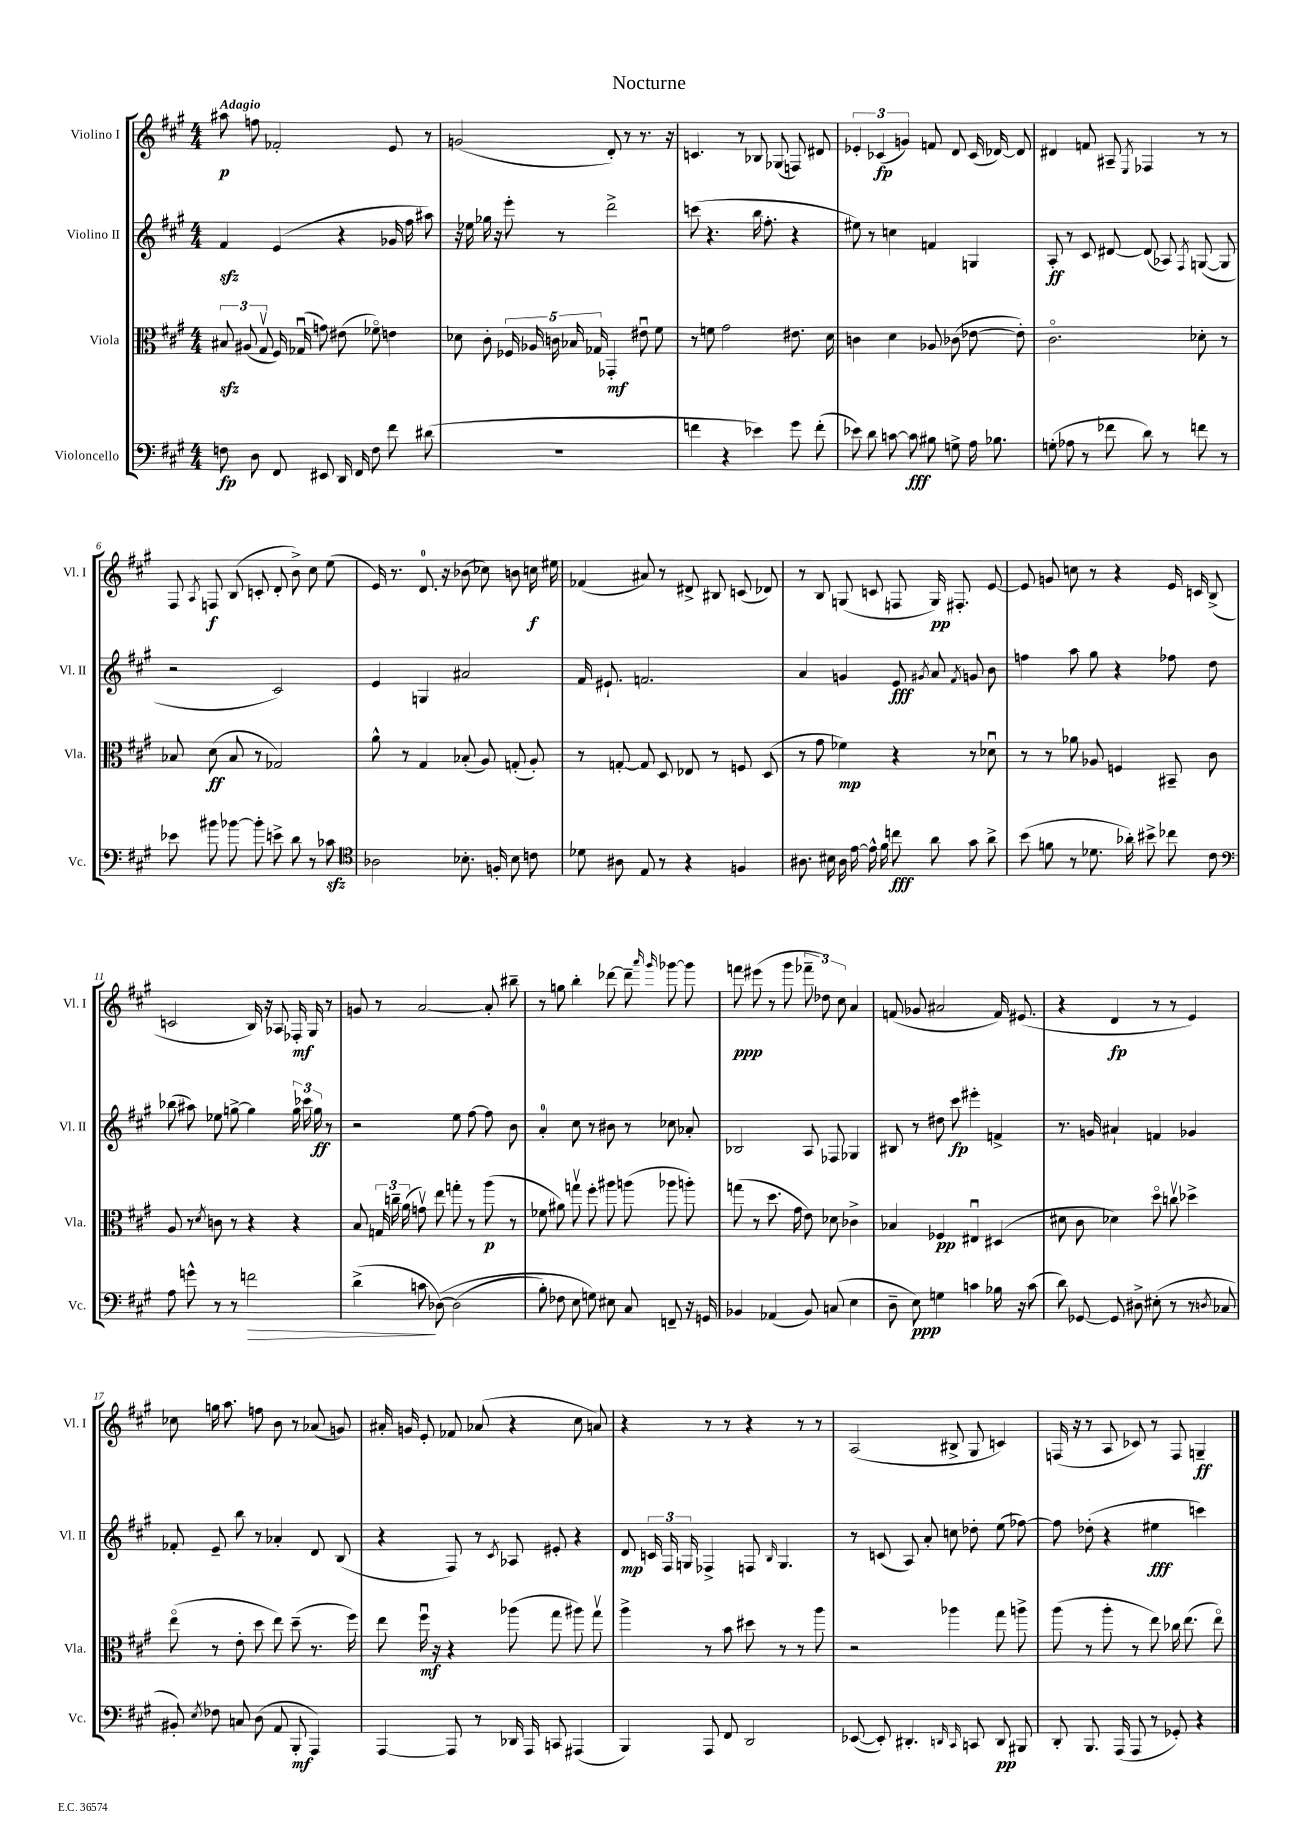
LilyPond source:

\header { title = "Nocturne" }
<<
\new StaffGroup <<
\new Staff = "s0" \with { instrumentName = "Violino I" shortInstrumentName = "Vl. I" } {
    \clef treble \key a \major \numericTimeSignature \time 4/4 \tempo "Adagio"
    \autoBeamOff ais''8\p f''8 fes'2-. e'8 r8 |
    g'2( d'8-.) r8 r8. r16 |
    c'4. r8 bes8 ges8( f8) dis'8 |
    \tuplet 3/2 { ees'4-. ces'4\fp( g'4) } f'8 d'8 ces'16( des'16~) des'8 |
    dis'4 f'8 ais8-- \acciaccatura { e8 } fes4 r8 r8 |
    fis8 \acciaccatura { a8 } f8\f b8( c'8-. d'8-. b'8->) cis''8 e''8( |
    e'16) r8. d'8.-0 r16 bes'8( ces''8) b'8 c''16\f eis''16 |
    fes'4( ais'8) r8 dis'8-> bis8 c'8( des'8) |
    r8 b8 g8( c'8 f8 g16\pp) fis8.-. e'8~ |
    e'8 g'8 c''8 r8 r4 e'16 c'16 b8->( |
    c'2 b16) r16 aes8 fes16-.\mf gis16 r8 |
    g'8 r8 a'2~ a'8-. bis''8-- |
    r8 g''8 b''4-. des'''8~ des'''8-- \grace { a'''16 gis'''16 } ges'''8~ ges'''8 |
    f'''8\ppp eis'''8( r8 gis'''8 \tuplet 3/2 { fes'''8-- des''8) cis''8 } a'4 |
    f'8( ges'8 ais'2 f'16) eis'8.( |
    r4 d'4\fp r8 r8 e'4) |
    ces''8 g''16 a''8. f''8 b'8 r8 aes'8( g'8) |
    ais'16-. g'16 e'8-. fes'8 aes'8( r4 cis''8 a'8) |
    r4 r8 r8 r4 r8 r8 |
    a2( bis8-> gis8 c'4) |
    f16( r16 r8 a8 ces'8) r8 f8 g4--\ff \bar "|." |
}
\new Staff = "s1" \with { instrumentName = "Violino II" shortInstrumentName = "Vl. II" } {
    \clef treble \key a \major \numericTimeSignature \time 4/4
    \autoBeamOff fis'4\sfz e'4( r4 ges'16 fis''16 ais''8) |
    r16 ees''16 ges''16 r16 e'''8-. r8 d'''2-> |
    c'''8( r4. b''16 fis''8.-. r4 |
    eis''8) r8 c''4 f'4 g4 |
    a8-.\ff r8 cis'8 dis'8~ dis'8( aes8) \acciaccatura { fis8 } g8~( g8 |
    r2 cis'2) |
    e'4 g4 ais'2 |
    fis'16 eis'8.-! f'2. |
    a'4 g'4 e'8\fff \acciaccatura { gis'8 } a'8 \acciaccatura { fis'8 } g'8 b'8 |
    f''4 a''8 gis''8 r4 fes''8 d''8 |
    bes''8( ais''8) ees''8 g''8~-> g''4 \tuplet 3/2 { g''16 ces'''16 g''16\ff } r8 |
    r2 e''8 fis''8~ fis''8 b'8 |
    a'4-0-. cis''8 r8 bis'8 r8 ces''8 aes'8-. |
    bes2 a8 fes8 ges4 |
    bis8 r8 dis''8 cis'''8\fp eis'''4-. f'4-> |
    r8. g'16 ais'4-! f'4 ges'4 |
    fes'8-. e'8-- b''8 r8 aes'4-. d'8 b8( |
    r4 fis8) r8 \acciaccatura { cis'8 } aes8 eis'8-. r4 |
    d'8\mp \tuplet 3/2 { c'16 fis16 g16 } fes4-> f8 \grace { b16 } g4. |
    r8 c'8( a8) a'8-. c''8 des''8-. e''8( fes''8~) |
    fes''8 des''8-.( r4 eis''4\fff c'''4) \bar "|." |
}
\new Staff = "s2" \with { instrumentName = "Viola" shortInstrumentName = "Vla." } {
    \clef alto \key a \major \numericTimeSignature \time 4/4
    \autoBeamOff \tuplet 3/2 { bis8\sfz ais8( gis8\upbow } fis16) ges16\downbow( g'8) eis'8( fes'8\flageolet) e'4 |
    des'8 cis'8-. \tuplet 5/4 { fes16 aes16 c'16 bes16 ges16 } ges,4-.\mf eis'8\downbow fis'8 |
    r8 f'8 gis'2 eis'8. d'16 |
    c'4 d'4 aes8 ces'8( ees'8~ ees'8-.) |
    cis'2.\flageolet des'8-. r8 |
    bes8 d'8\ff( bes8 r8 ges2) |
    a'8-^ r8 gis4 bes8-.( a8) g8-.( a8-.) |
    r8 g8~-. g8 d8 ees8 r8 f8 d8( |
    r8 gis'8 fes'4\mp) r4 r8 des'8\downbow |
    r8 r8 aes'8 aes8 f4 bis,8-- cis'8 |
    a8 r8 \acciaccatura { d'8 } c'8 r8 r4 r4 |
    b8 \tuplet 3/2 { g16 c''16-- a'16( } g'8\upbow) e''8 g''8-. r8 a''8\p( r8 |
    fes'8 ais'8) g''8\upbow fis''8-. ais''8 a''8( aes''8 a''8-.) |
    g''8( r8 d''8. gis'16 e'8) des'8 ces'4-> |
    bes4 fes4\pp eis4\downbow dis4( |
    dis'8 cis'8 des'4) d''8\flageolet c''8\upbow des''4-> |
    e''8\flageolet( r8 e'8-. d''8 e''8) d''8--( r8. fis''16) |
    e''8 fis''16\downbow\mf r16 r4 aes''8( gis''8 ais''8) gis''8\upbow |
    a''4-> r8 b'8 dis''8 r8 r8 a''8 |
    r2 aes''4 gis''8 a''8-> |
    a''8( r8 a''8-. r8 e''8) ces''16 e''8.( e''8\flageolet) \bar "|." |
}
\new Staff = "s3" \with { instrumentName = "Violoncello" shortInstrumentName = "Vc." } {
    \clef bass \key a \major \numericTimeSignature \time 4/4
    \autoBeamOff f8\fp d8 fis,8 eis,8 d,16 fis,16 f8 fis'8 dis'8( |
    R1 |
    f'4 r4 ees'4) gis'8 f'8-.( |
    ees'8) d'8 c'8~ c'8\fff bis8 g8-> a16 bes8. |
    g8-.( aes8 r8 fes'8 d'8) r8 f'8 r8 |
    ees'8 bis'8 bes'8~ bes'8-. e'8-> d'8 r8 ces'8\sfz |
    \clef tenor aes2 bes8.-. f16-. bes8 c'8 |
    des'8 ais8 e8 r8 r4 f4 |
    ais8. bis16 ais16 e'16~ e'16-^ fis'16 c''8\fff a'8 gis'8 a'8-> |
    b'8( f'8 r8 des'8. aes'16-.) bis'8-> ces''8 cis'8 |
    \clef bass a8 g'8-^ r8 r8 f'2\> |
    d'4->( c'8\! des8~)\( des2( |
    b8-.) fes8 e8 g8\) eis8 cis8 f,8-- r16 g,16 |
    bes,4 aes,4( bes,8) c8( e4 |
    d8-- e8\ppp) g4 c'4 bes16 r16 c'8( |
    d'8) ges,8~ ges,8 dis8-> eis8-.( r8 r8 \acciaccatura { d8 } ces8 |
    bis,8-.) \acciaccatura { e8 } fes8 c8 d8( a,8 b,,8-.\mf a,,4) |
    a,,4~ a,,8 r8 des,16 a,,16 c,8 ais,,4( |
    b,,4) a,,8 fis,8 d,2 |
    ees,8~( ees,8-.) dis,4.-. \grace { d,16 cis,16 } c,8 d,8\pp bis,,8 |
    d,8-. b,,8. a,,16( a,,8 r8 ges,8-.) r4 \bar "|." |
}
>>
>>
